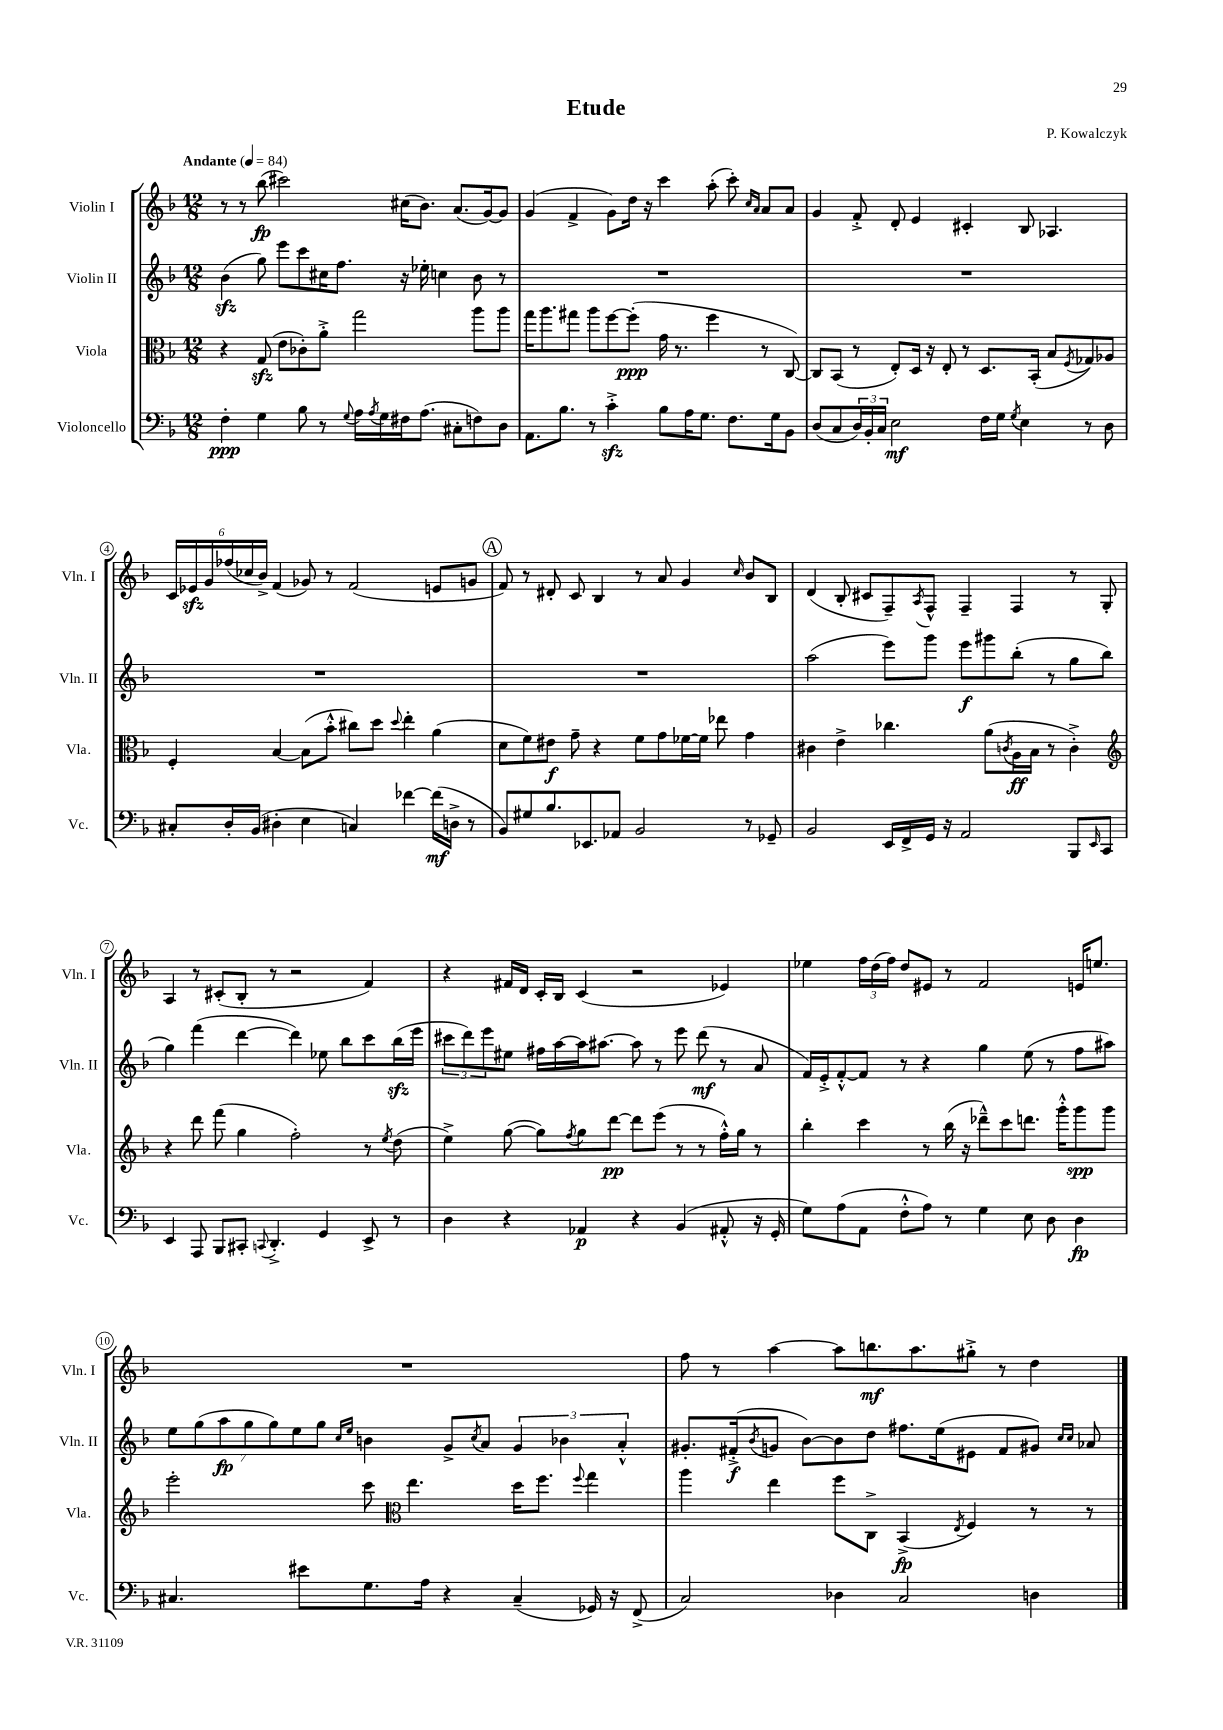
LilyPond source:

\header { title = "Etude" composer = "P. Kowalczyk" }
<<
\new StaffGroup <<
\new Staff = "s0" \with { instrumentName = "Violin I" shortInstrumentName = "Vln. I" } {
    \clef treble \key f \major \numericTimeSignature \time 12/8 \tempo "Andante" 4 = 84
    r8 r8 bes''8\fp( cis'''2) cis''16( bes'8.) a'8.( g'16~) g'8 |
    g'4( f'4-> g'8) d''16 r16 c'''4 a''8-.( c'''8-.) \grace { c''16 a'16 } a'8 a'8 |
    g'4 f'8-.-> d'8-. e'4 cis'4-. bes8 aes4. |
    \tuplet 6/4 { c'16 ees'16\sfz g'16 fes''16( ces''16 bes'16->) } f'4( ges'8) r8 f'2( e'8 g'8 |
    \mark \markup { \circle "A" } f'8) r8 dis'8-. c'8 bes4 r8 a'8 g'4 \grace { c''16 } bes'8 bes8 |
    d'4( bes8-. cis'8 f8--) \acciaccatura { a8 } f8-^ f4-- f4 r8 g8-. |
    a4 r8 cis'8-.( bes8-. r8 r2 f'4) |
    r4 fis'16 d'16 c'16-. bes16 c'4( r2 ees'4) |
    ees''4 \tuplet 3/2 { f''16 d''16( f''16) } d''8 eis'8 r8 f'2 e'16 e''8. |
    R1. |
    f''8 r8 a''4~ a''8 b''8.\mf a''8. gis''8-.-> r8 d''4 \bar "|." |
}
\new Staff = "s1" \with { instrumentName = "Violin II" shortInstrumentName = "Vln. II" } {
    \clef treble \key f \major \numericTimeSignature \time 12/8
    bes'4\sfz( g''8) e'''8 c'''8 cis''16 f''8. r16 ees''16-. c''4 bes'8 r8 |
    R1. |
    R1. |
    R1. |
    \mark \markup { \circle "A" } R1. |
    a''2( e'''8) g'''8 e'''8\f gis'''8 bes''8-.( r8 g''8 bes''8 |
    g''4) f'''4( d'''4~ d'''4) ees''8 bes''8 c'''8 bes''16\sfz( e'''16 |
    \tuplet 3/2 { cis'''8 d'''8) e'''8 } eis''8 fis''16 a''16~ a''16 ais''8.~ ais''8 r8 e'''8 d'''8\mf( r8 a'8 |
    f'16) e'16-.-> f'8~-.-^ f'8 r8 r4 g''4 e''8( r8 f''8 ais''8) |
    \tuplet 7/4 { e''8 g''8( a''8\fp g''8 g''8) e''8 g''8 } \grace { c''16 e''16 } b'4 g'8-> \acciaccatura { c''8 } a'8 \tuplet 3/2 { g'4 bes'4 a'4-.-^ } |
    gis'8.-. fis'16-.->\f( \acciaccatura { bes'8 } g'8 bes'8~) bes'8 d''8 fis''8. e''16( eis'8 fis'8 gis'8) \grace { c''16 c''16 } aes'8 \bar "|." |
}
\new Staff = "s2" \with { instrumentName = "Viola" shortInstrumentName = "Vla." } {
    \clef alto \key f \major \numericTimeSignature \time 12/8
    r4 g8\sfz( e'8 ces'8-.) a'8-.-> g''2 a''8 a''8 |
    g''16 a''8. gis''8 a''8 f''8~ f''8-.\ppp( g'16 r8. f''4 r8 c8~) |
    c8 bes,8( r8 e8-.) d16 r16 e8-. r8 d8. bes,16-.( bes8 \acciaccatura { f8 } ges8) aes8 |
    f4-. bes4~ bes8( bes'8-.-^ cis''8) d''8 \appoggiatura { d''8 } e''4-. a'4( |
    \mark \markup { \circle "A" } d'8 f'8) eis'8\f g'8-- r4 f'8 g'8 fes'16~ fes'16 ees''8 g'4 |
    cis'4 e'4-> ces''4. a'8( \acciaccatura { c'8 } a16\ff bes16 r8 c'4-.->) |
    \clef treble r4 d'''8 f'''8( g''4 f''2-.) r8 \acciaccatura { e''8 } d''8( |
    e''4->) g''8~( g''8) \acciaccatura { f''8 } g''8 d'''8~\pp d'''8 e'''8( r8 r8 f''16-.-^) g''16 r8 |
    bes''4-. c'''4 r8 bes''16( r16 des'''8---^) c'''8 d'''8. g'''16-.-^ g'''8\spp g'''8 |
    e'''2-. c'''8 \clef alto e''4. d''16 f''8. \appoggiatura { f''8 } g''4 |
    a''4 e''4 f''8 c8-> bes,4->\fp( \acciaccatura { e8 } f4) r8 r8 \bar "|." |
}
\new Staff = "s3" \with { instrumentName = "Violoncello" shortInstrumentName = "Vc." } {
    \clef bass \key f \major \numericTimeSignature \time 12/8
    f4-.\ppp g4 bes8 r8 \appoggiatura { g8 } a16 \acciaccatura { a8 } g16 fis16 a8.( cis8-. f8) d8 |
    a,8. bes8. r8 c'4-.->\sfz bes8 a16 g8. f8. g16 bes,8 |
    d8( c8 \tuplet 3/2 { d16) bes,16-. c16 } e2\mf f16 g16 \acciaccatura { g8 } e4 r8 d8 |
    cis8-. d16-. bes,16( dis4-. e4 c4) fes'4~ fes'16\mf( d16-> r8 |
    \mark \markup { \circle "A" } bes,8) gis8 bes8. ees,8. aes,8 bes,2 r8 ges,8-- |
    bes,2 e,16 f,16-> g,16 r16 a,2 bes,,8 \grace { e,16 } c,8 |
    e,4 a,,8 bes,,8 cis,8-. \appoggiatura { c,8 } d,4.-.-> g,4 e,8-> r8 |
    d4 r4 aes,4\p r4 bes,4( ais,8-.-^ r16 g,16-. |
    g8) a8( a,8 f8-.-^ a8) r8 g4 e8 d8 d4\fp |
    cis4. eis'8 g8. a16 r4 cis4--( ges,16) r16 f,8->( |
    c2) des4 c2 d4 \bar "|." |
}
>>
>>
\layout { \context { \Score \override BarNumber.stencil = #(make-stencil-circler 0.1 0.3 ly:text-interface::print) } }
